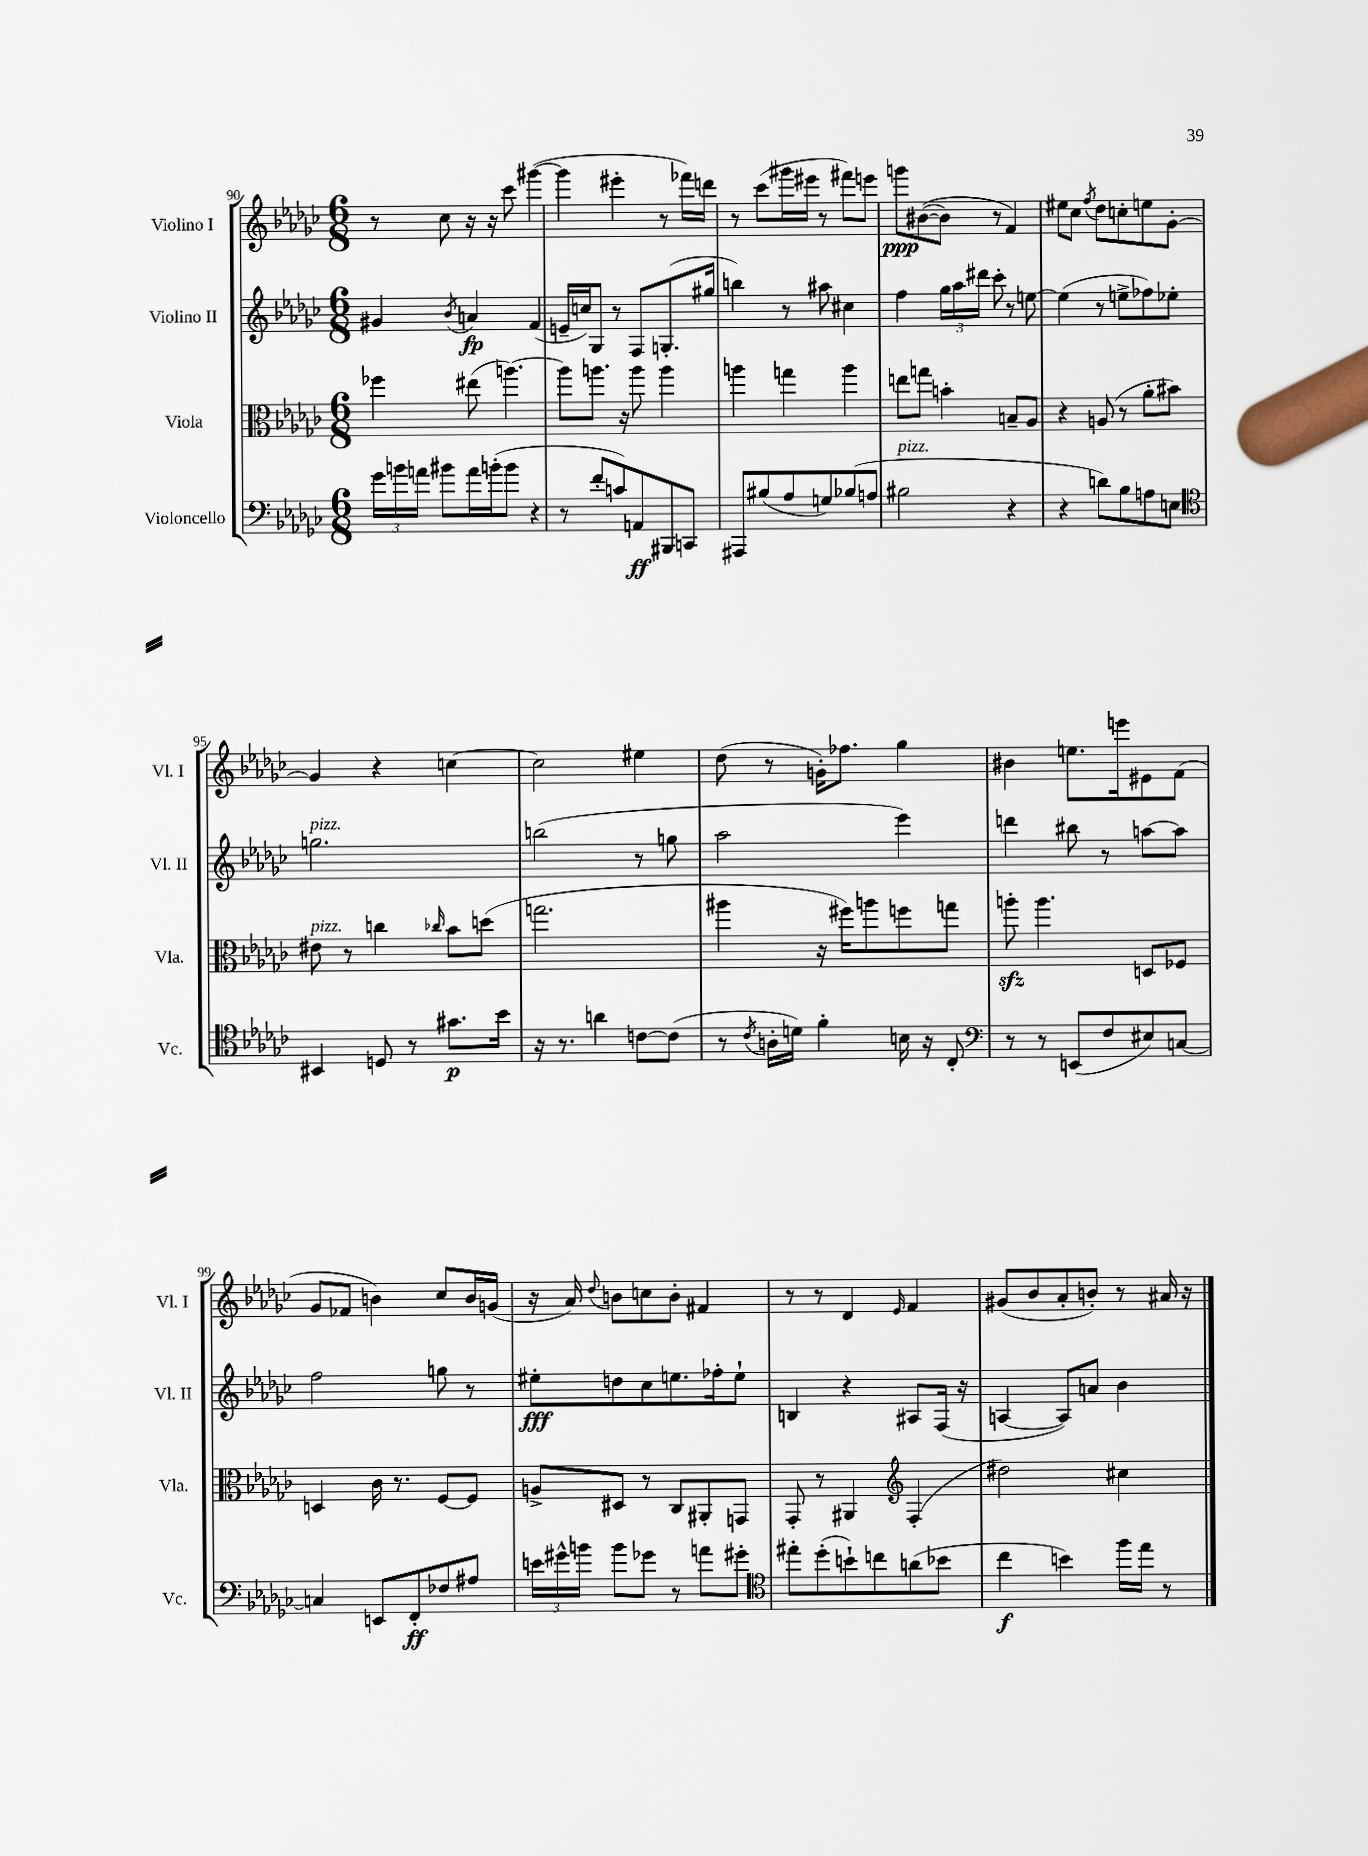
<<
\new StaffGroup <<
\new Staff = "s0" \with { instrumentName = "Violino I" shortInstrumentName = "Vl. I" } {
    \clef treble \key ges \major \numericTimeSignature \time 6/8
    \autoBeamOff r8 ces''8 r16 r16 ces'''8 gis'''4~( |
    gis'''4 eis'''4-. r8 fes'''16[) d'''16] |
    r8 ces'''8[( gis'''16 eis'''16] r8 fis'''8[) e'''8] |
    g'''8[\ppp bis'8~(\( bis'8]) r8 f'4\) |
    eis''8[ ces''8] \acciaccatura { f''8 } des''8[ c''8-. e''8 ges'8]~-. |
    ges'4 r4 c''4~ |
    c''2 eis''4 |
    des''8( r8 g'16[-.) fes''8.] ges''4 |
    bis'4 e''8.[ e'''16 eis'8 f'8]( |
    ges'8[ fes'8] b'4) ces''8[ b'16 g'16]( |
    r16 aes'16) \appoggiatura { des''8 } b'8[ c''8 b'8]-. fis'4 |
    r8 r8 des'4 \grace { ees'16 } f'4 |
    gis'8[( bes'8 aes'8-. b'8]-.) r8 ais'16 r16 \bar "|." |
}
\new Staff = "s1" \with { instrumentName = "Violino II" shortInstrumentName = "Vl. II" } {
    \clef treble \key ges \major \numericTimeSignature \time 6/8
    \autoBeamOff gis'4 \acciaccatura { bes'8 } a'4\fp f'4( |
    e'16[-- c''16) ges8] r8 f8[ g8.-.( gis''16] |
    b''4) r8 ais''8 cis''4 |
    f''4 \tuplet 3/2 { ges''16[ aes''16 dis'''16] } ces'''8-. r8 e''8~ |
    e''4( r8 e''8[-> fes''8) ees''8]-. |
    g''2.^\markup { \italic "pizz." } |
    b''2( r8 g''8 |
    aes''2 ees'''4) |
    d'''4 bis''8 r8 a''8[~ a''8] |
    f''2 g''8 r8 |
    eis''8[-.\fff d''8 ces''8 e''8. fes''16-. e''8]-! |
    b4 r4 ais8[ f16]( r16 |
    a4~ a8[) a'8] bes'4 \bar "|." |
}
\new Staff = "s2" \with { instrumentName = "Viola" shortInstrumentName = "Vla." } {
    \clef alto \key ges \major \numericTimeSignature \time 6/8
    \autoBeamOff fes''4 eis''8( a''4.~) |
    a''8[ a''8.] r16 a''8 a''4 |
    a''4 g''4 a''4 |
    e''8[ g''8] b'4-. b8[-- aes8] |
    r4 a8( r8 aes'8[-. bis'8]) |
    eis'8^\markup { \italic "pizz." } r8 c''4 \grace { ces''16 } bes'8[ d''8]( |
    g''2. |
    ais''4 r16 fis''16[) a''8 f''8 g''8] |
    a''8-.\sfz a''4. d8[ fes8] |
    d4 ces'16 r8. f8[~ f8] |
    a8[-> dis8] r8 ces8[ ais,8-. g,8] |
    ges,8-. r8 ais,4 \clef treble f4-.( |
    dis''2) cis''4 \bar "|." |
}
\new Staff = "s3" \with { instrumentName = "Violoncello" shortInstrumentName = "Vc." } {
    \clef bass \key ges \major \numericTimeSignature \time 6/8
    \autoBeamOff \tuplet 3/2 { ges'16[ b'16 a'16] } bis'8[ a'16 b'16-.( b'8] r4 |
    r8 f'8[-. c'8) a,8\ff bis,,8 c,8] |
    ais,,8[ bis8( aes8 g8) bes8( a8] |
    bis2^\markup { \italic "pizz." } r4 |
    r4 d'8[) bes8 a8 e8] |
    \clef tenor bis,4 d8 r8 gis'8.[\p bes'16] |
    r16 r8. a'4 c'8[~ c'8]( |
    r8 \acciaccatura { ces'8 } a16[-. d'16]) f'4-. b16 r16 ces8-. |
    \clef bass r8 r8 e,8[( f8 eis8) c8]~ |
    c4 e,8[ f,8-.\ff fes8 ais8] |
    \tuplet 3/2 { e'16[ gis'16-^ b'16] } b'8[ ges'8] r8 a'8[ gis'8]-. |
    \clef tenor eis''8[-. des''8-.( b'8-!) c''8 a'8( bes'8] |
    ces''4\f b'4) f''16[ ees''16] r8 \bar "|." |
}
>>
>>
\layout { \context { \Score currentBarNumber = #90 } }
